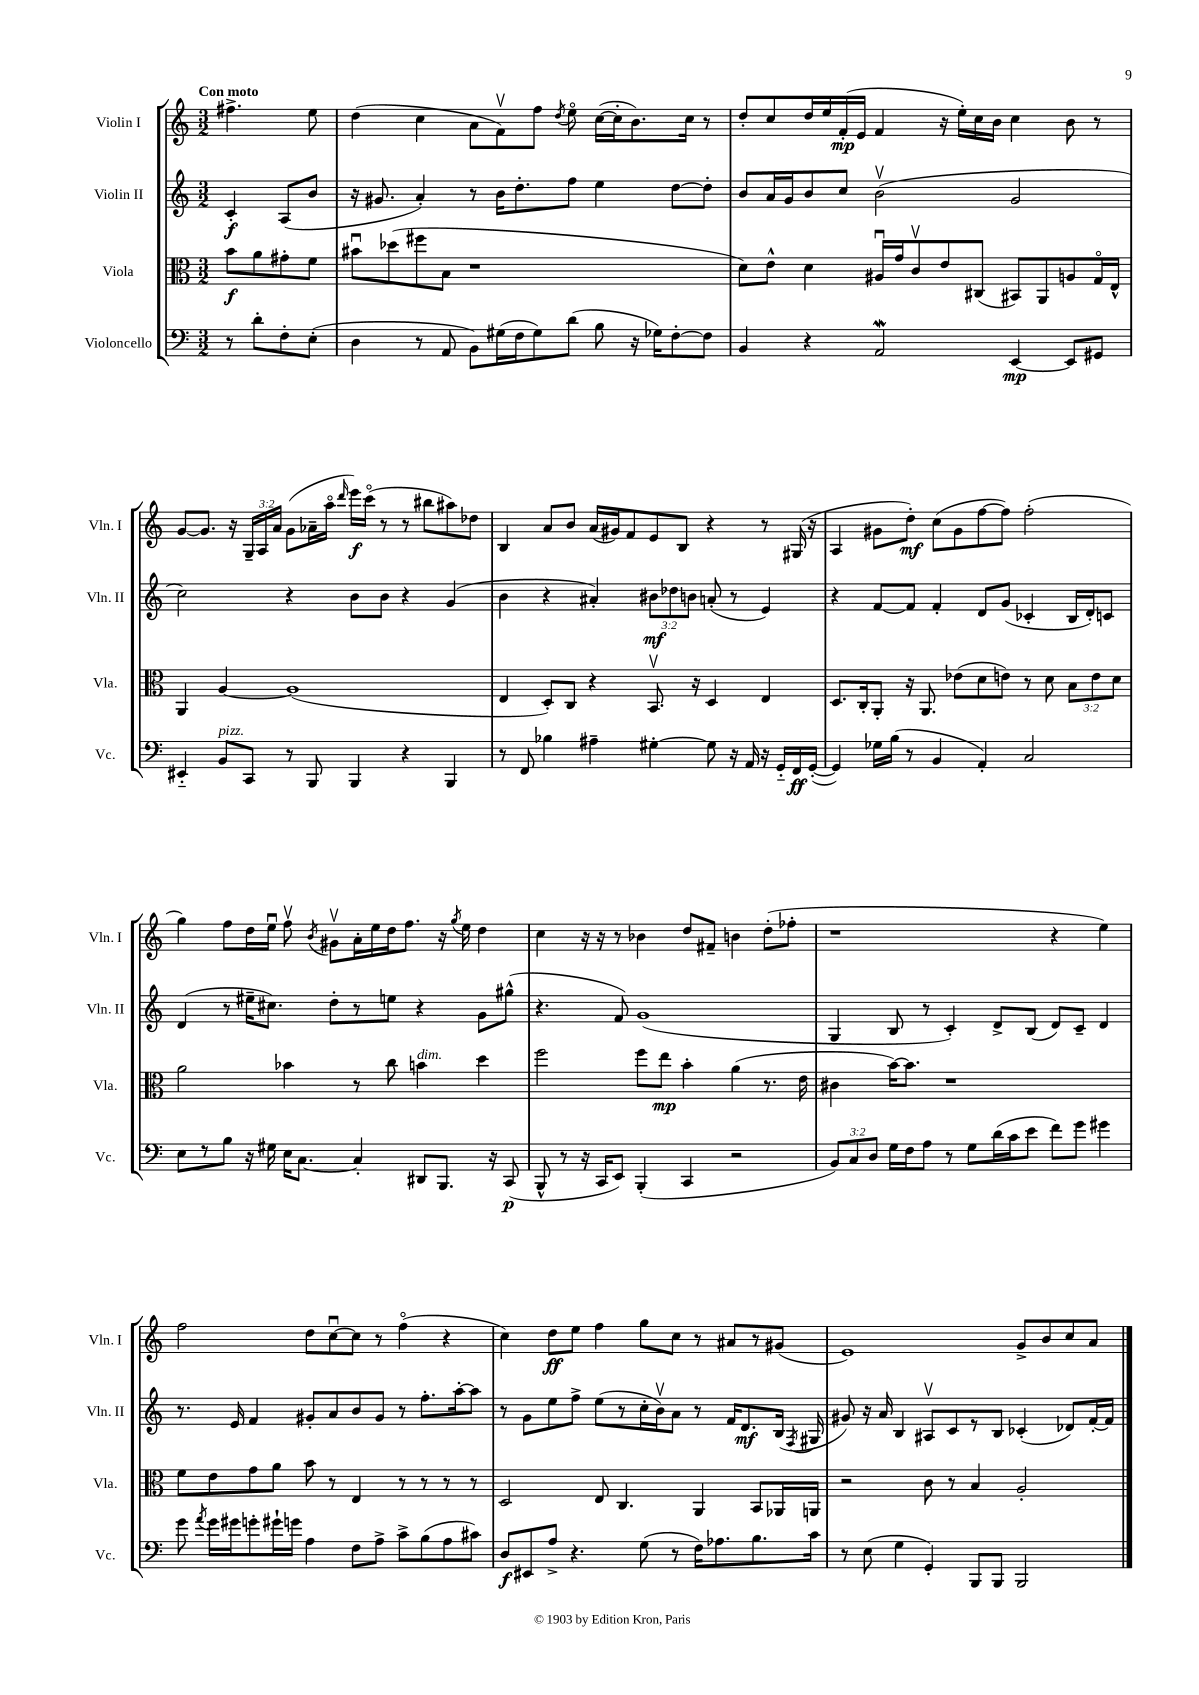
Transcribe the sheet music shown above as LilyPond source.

<<
\new StaffGroup <<
\new Staff = "s0" \with { instrumentName = "Violin I" shortInstrumentName = "Vln. I" } {
    \clef treble \key c \major \numericTimeSignature \time 3/2 \override Staff.TupletNumber.text = #tuplet-number::calc-fraction-text \partial 2 \tempo "Con moto"
    \autoBeamOff fis''4.-> e''8 |
    d''4( c''4 a'8[ f'8\upbow) f''8] \acciaccatura { d''8 } e''8\flageolet c''16[~( c''16-. b'8.) c''16] r8 |
    d''8[-. c''8 d''16 e''16 f'16-.\mp( e'16] f'4 r16 e''16[-.) c''16 b'16] c''4 b'8 r8 |
    g'8[~ g'8.] r16 \tuplet 3/2 { g16[-- a16 a'16] } g'8[( aes'16-- a''16]\flageolet \grace { d'''16 } e'''16[\f) c'''16]\flageolet( r8 r8 bis''8[ ais''8) des''8] |
    b4 a'8[ b'8] a'16[( gis'16) f'8 e'8 b8] r4 r8 gis16( r16 |
    a4 gis'8[ d''8]-.\mf) c''8[( gis'8 f''8~ f''8]) f''2-.( |
    g''4) f''8[ d''16 e''16]\downbow f''8\upbow \acciaccatura { b'8 } gis'8[\upbow a'16-. e''16 d''16 f''8.] r16 \acciaccatura { g''8 } e''16 d''4 |
    c''4 r16 r16 r8 bes'4 d''8[ fis'8]-- b'4 d''8[-.( fes''8]-. |
    r1 r4 e''4) |
    f''2 d''8[ c''8~\downbow c''8] r8 f''4\flageolet( r4 |
    c''4) d''8[\ff e''8] f''4 g''8[ c''8] r8 ais'8[ r8 gis'8]( |
    e'1) g'8[-> b'8 c''8 a'8] \bar "|." |
}
\new Staff = "s1" \with { instrumentName = "Violin II" shortInstrumentName = "Vln. II" } {
    \clef treble \key c \major \numericTimeSignature \time 3/2 \override Staff.TupletNumber.text = #tuplet-number::calc-fraction-text \partial 2
    \autoBeamOff c'4-.\f a8[( b'8] |
    r16 gis'8. a'4-.) r8 b'16[ d''8.-. f''8] e''4 d''8[~ d''8]-. |
    b'8[ a'16 g'16 b'8 c''8] b'2\upbow( g'2 |
    c''2) r4 b'8[ b'8] r4 g'4( |
    b'4 r4 ais'4-.) \tuplet 3/2 { bis'8[\mf des''8 b'8] } a'8-.( r8 e'4) |
    r4 f'8[~ f'8] f'4-. d'8[ g'8]( ces'4-. b16[ d'16-.) c'8] |
    d'4( r8 eis''16[-- cis''8.]) d''8[-. r8 e''8] r4 g'8[ gis''8]-^( |
    r4. f'8) g'1( |
    g4 b8 r8 c'4-.) d'8[-> b8]( d'8[) c'8]-- d'4 |
    r8. e'16 f'4 gis'8[-. a'8 b'8 gis'8] r8 f''8.[-. a''16~-. a''8] |
    r8 g'8[ e''8 f''8]-> e''8[( r8 c''16-. b'16\upbow) a'8] r8 f'16[ d'8.\mf b16]( \acciaccatura { f8 } gis16 |
    gis'8) r16 a'16 b4 ais8[\upbow c'8 r8 b8] ces'4-.( des'8[) f'16~-. f'16] \bar "|." |
}
\new Staff = "s2" \with { instrumentName = "Viola" shortInstrumentName = "Vla." } {
    \clef alto \key c \major \numericTimeSignature \time 3/2 \override Staff.TupletNumber.text = #tuplet-number::calc-fraction-text \partial 2
    \autoBeamOff b'8[\f a'8 gis'8-. f'8] |
    bis'8[\downbow des''8( fis''8 b8] r1 |
    d'8[) e'8]-^ d'4 ais16[\downbow g'16 c'8\upbow e'8 cis8]( bis,8[) a,8 a8 g16\flageolet e16]-^ |
    a,4 a4~ a1( |
    e4 d8[-.) c8] r4 b,8.\upbow r16 d4 e4 |
    d8.[ c16-. a,8]-. r16 a,8. ees'8[( d'8 e'8]) r8 d'8 \tuplet 3/2 { b8[ e'8 d'8] } |
    a'2 bes'4 r8 c''8 b'4^\markup { \italic "dim." } d''4 |
    f''2 f''8[ e''8]\mp b'4-. a'4( r8. e'16 |
    cis'4 b'16[~) b'8.] r1 |
    f'8[ e'8 g'8 a'8] b'8 r8 e4 r8 r8 r8 r8 |
    d2 e8 c4. a,4 b,8[ aes,16 a,16] |
    r2 c'8 r8 b4 a2-. \bar "|." |
}
\new Staff = "s3" \with { instrumentName = "Violoncello" shortInstrumentName = "Vc." } {
    \clef bass \key c \major \numericTimeSignature \time 3/2 \override Staff.TupletNumber.text = #tuplet-number::calc-fraction-text \partial 2
    \autoBeamOff r8 d'8[-. f8-. e8]-.( |
    d4 r8 a,8 b,8[) gis16( f16 gis8) d'8]( b8 r16 ges16[) f8~-. f8] |
    b,4 r4 a,2\mordent e,4~\mp e,8[ gis,8] |
    eis,4-_ b,8[^\markup { \italic "pizz." } c,8] r8 b,,8 b,,4 r4 b,,4 |
    r8 f,8 bes4 ais4-- gis4~-. gis8 r16 a,16 r16 g,16[-_ f,16\ff g,16]~-.( |
    g,4) ges16[ b16]( r8 b,4 a,4-.) c2 |
    e8[ r8 b8] r16 gis16 e16[ c8.]~ c4-. dis,8[ b,,8.] r16 c,8\p( |
    b,,8-^ r8 r16 c,16[ e,8]) b,,4-.( c,4 r2 |
    \tuplet 3/2 { b,8[) c8 d8] } g16[ f16 a8] r8 g8[ d'16( c'16 e'8] f'8[) g'8] gis'4 |
    g'8 \acciaccatura { a'8 } g'16[ gis'16 g'8-. gis'16-! g'16] a4 f8[ a8]-> c'8[-> b8( a8 cis'8]) |
    d8[\f eis,8 a8]-> r4. g8( r8 f16[) aes8. b8. c'16] |
    r8 e8( g4 g,4-.) b,,8[ b,,8] b,,2 \bar "|." |
}
>>
>>
\layout { \context { \Score \remove "Bar_number_engraver" } }
